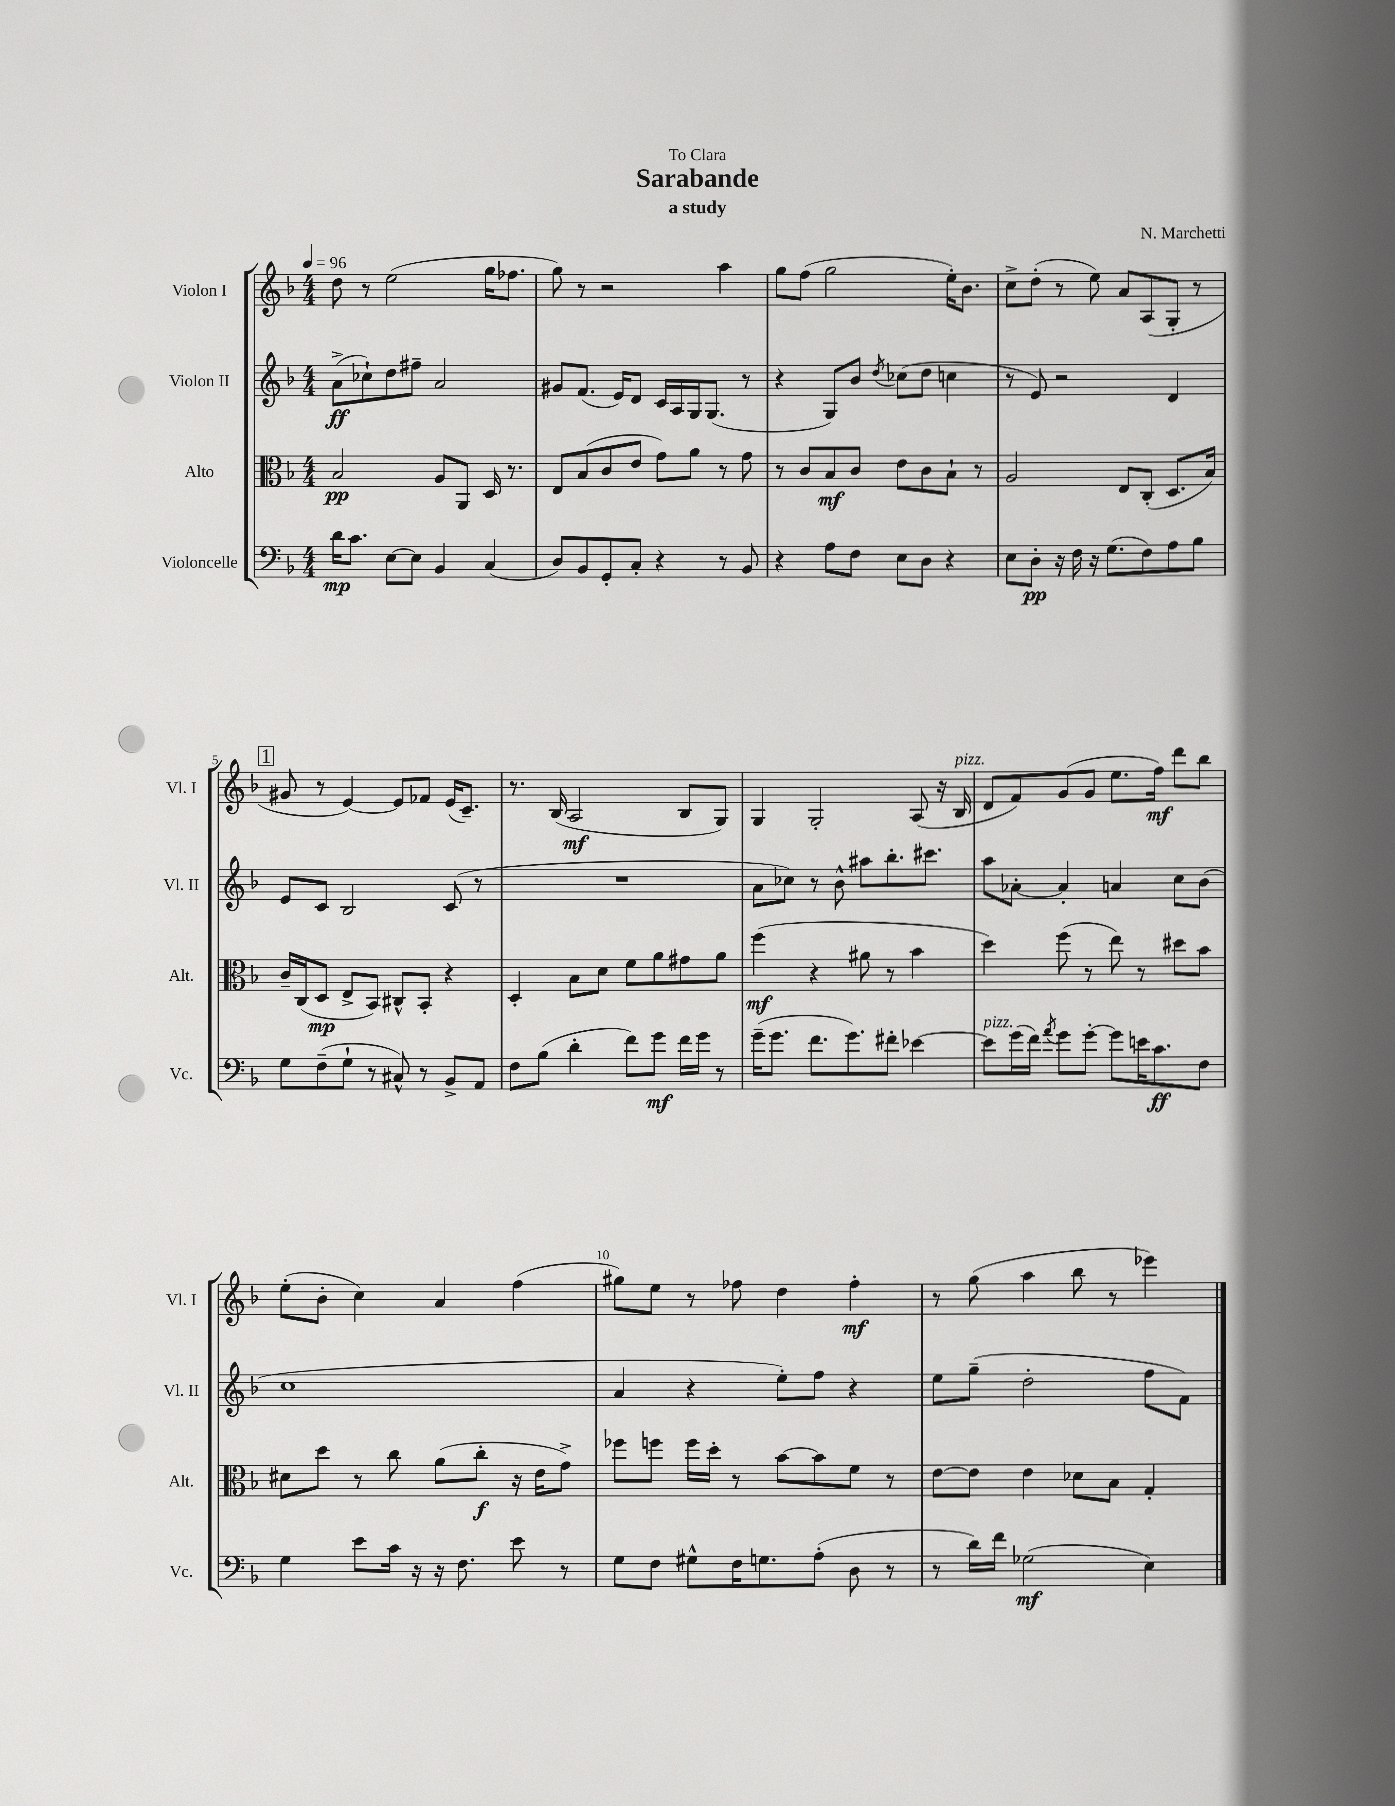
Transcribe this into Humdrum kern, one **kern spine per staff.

**kern	**dynam	**kern	**dynam	**kern	**dynam	**kern	**dynam
*part4	*part4	*part3	*part3	*part2	*part2	*part1	*part1
*staff4	*staff4	*staff3	*staff3	*staff2	*staff2	*staff1	*staff1
*I"Violoncelle	*	*I"Alto	*	*I"Violon II	*	*I"Violon I	*
*I'Vc.	*	*I'Alt.	*	*I'Vl. II	*	*I'Vl. I	*
*clefF4	*	*clefC3	*	*clefG2	*	*clefG2	*
*k[b-]	*	*k[b-]	*	*k[b-]	*	*k[b-]	*
*M4/4	*	*M4/4	*	*M4/4	*	*M4/4	*
*MM96	*	*MM96	*	*MM96	*	*MM96	*
=1	=1	=1	=1	=1	=1	=1	=1
16d\KL	mp	2B-/	pp	(8a^\L	ff	8dd\	.
8.c\J	.	.	.	.	.	.	.
.	.	.	.	8cc-X`\)	.	8r	.
[8E\L	.	.	.	8dd\	.	(2ee\	.
8E\J]	.	.	.	8ff#X~\J	.	.	.
4BB-/	.	8A/L	.	2a/	.	.	.
.	.	8AA/J	.	.	.	.	.
(4C/	.	16D/	.	.	.	16gg\KL	.
.	.	8.r	.	.	.	8.ff-X\J	.
=2	=2	=2	=2	=2	=2	=2	=2
8D/L)	.	8E/L	.	8g#X/L	.	8gg\)	.
8BB-/	.	(8B-/	.	(8.f/J	.	8r	.
8GG'/	.	8c/	.	.	.	2r	.
.	.	.	.	16e/KL)	.	.	.
8C'/J	.	8e/J	.	8d/J	.	.	.
4r	.	8g\L)	.	16c/LL	.	.	.
.	.	.	.	16A/	.	.	.
.	.	8a\J	.	16G/J	.	.	.
.	.	.	.	(8.G/J	.	.	.
8r	.	8r	.	.	.	4aa\	.
8BB-/	.	8g\	.	8r	.	.	.
=3	=3	=3	=3	=3	=3	=3	=3
4r	.	8r	.	4r	.	8gg\L	.
.	.	8c/L	.	.	.	(8ff\J	.
8A\L	.	8B-/	mf	8G/L)	.	2gg\	.
8F\J	.	8c/J	.	8b-/J	.	.	.
.	.	.	.	8qdd/	.	.	.
8E\L	.	8e\L	.	(8cc-X\L	.	.	.
8D\J	.	8c\	.	8dd\J	.	.	.
4r	.	8B-`\J	.	4ccn\	.	16ee'\KL)	.
.	.	.	.	.	.	8.b-\J	.
.	.	8r	.	.	.	.	.
=4	=4	=4	=4	=4	=4	=4	=4
8E\L	.	2A/	.	8r	.	8cc^\L	.
8D'\J	pp	.	.	8e/)	.	(8dd'\J	.
16r	.	.	.	2r	.	8r	.
16F\	.	.	.	.	.	.	.
16r	.	.	.	.	.	8ee\)	.
(8.G\L	.	.	.	.	.	.	.
.	.	8E/L	.	.	.	8a/L	.
8F\)	.	(8C'/J	.	.	.	(8A/	.
8A\	.	8.D/L	.	4d/	.	8G'/J	.
8B-\J	.	.	.	.	.	8r	.
.	.	16B-/Jk)	.	.	.	.	.
!!LO:LB:g=z
!!LO:REH:place=s1:t=1
=5	=5	=5	=5	=5	=5	=5	=5
8G\L	.	16c~/LL	.	8e/L	.	8g#X/	.
.	.	(16C/J	.	.	.	.	.
(8F~\	.	8D/J	mp	8c/J	.	8r	.
8G`\J	.	8E^/L	.	2B-/	.	[4e/)	.
8r	.	8BB-/J)	.	.	.	.	.
8C#X^^/)	.	8C#X^^/L	.	.	.	8e/L]	.
8r	.	8BB-'/J	.	.	.	8f-X/J	.
8BB-^/L	.	4r	.	(8c/	.	(16e/KL	.
.	.	.	.	.	.	8.c~/J)	.
8AA/J	.	.	.	8r	.	.	.
=6	=6	=6	=6	=6	=6	=6	=6
8F\L	.	4D'/	.	1r	.	8.r	.
(8B-\J	.	.	.	.	.	.	.
.	.	.	.	.	.	(16B-/	.
4d'\	.	8B-\L	.	.	.	2A/	mf
.	.	8d\J	.	.	.	.	.
8f\L)	.	8f\L	.	.	.	.	.
8g\J	mf	8a\	.	.	.	.	.
16f\LL	.	8g#X\	.	.	.	8B-/L	.
16g\JJ	.	.	.	.	.	.	.
8r	.	8a\J	.	.	.	8G/J)	.
=7	=7	=7	=7	=7	=7	=7	=7
(16g~\KL	.	(4ff\	mf	8a\L	.	4G/	.
8.g\J	.	.	.	.	.	.	.
.	.	.	.	8cc-X\J)	.	.	.
8.f\L	.	4r	.	8r	.	2G'/	.
.	.	.	.	8b-^^\	.	.	.
8.g\)	.	.	.	.	.	.	.
.	.	8a#X\	.	8aa#X\L	.	.	.
8f#X'\J	.	8r	.	8.bb-'\	.	.	.
[4e-X\	.	4b-\	.	.	.	(8A/	.
.	.	.	.	8.ccc#X\J	.	.	.
.	.	.	.	.	.	16r	.
!	!	!	!	!	!	!LO:TX:a:i:t=pizz.	!
.	.	.	.	.	.	16B-/	.
=8	=8	=8	=8	=8	=8	=8	=8
!LO:TX:a:i:t=pizz.	!	!	!	!	!	!	!
8e-\L]	.	4dd\)	.	8aa\L	.	8d/L	.
(16g\L	.	.	.	[8a-X'\J	.	8f/)	.
16f\JJ)	.	.	.	.	.	.	.
8qa/	.	.	.	.	.	.	.
8g\L	.	(8ff\	.	4a-'/]	.	(8g/	.
[8g'\J	.	8r	.	.	.	8g/J	.
8g\L]	.	8ee\)	.	4an/	.	8.ee\L	.
16en\K	.	8r	.	.	.	.	.
8.c\	ff	.	.	.	.	16ff\Jk)	mf
.	.	8dd#X\L	.	8cc\L	.	8ddd\L	.
8F\J	.	8b-\J	.	(8b-\J	.	8bb-\J	.
!!LO:LB:g=z
=9	=9	=9	=9	=9	=9	=9	=9
4G\	.	8d#X\L	.	1cc	.	(8ee'\L	.
.	.	8dd\J	.	.	.	8b-'\J	.
8e\L	.	8r	.	.	.	4cc\)	.
16c\Jk	.	8cc\	.	.	.	.	.
16r	.	.	.	.	.	.	.
16r	.	(8a\L	.	.	.	4a/	.
8.F\	.	.	.	.	.	.	.
.	.	8cc'\J	f	.	.	.	.
8e\	.	16r	.	.	.	(4ff\	.
.	.	16e\KL	.	.	.	.	.
8r	.	8g^\J)	.	.	.	.	.
=10	=10	=10	=10	=10	=10	=10	=10
8G\L	.	8ff-X\L	.	4a/	.	8gg#X\L)	.
8F\J	.	8ffn\J	.	.	.	8ee\J	.
8G#X^^\L	.	16ff\LL	.	4r	.	8r	.
.	.	16dd'\JJ	.	.	.	.	.
16F\K	.	8r	.	.	.	8ff-X\	.
8.Gn\	.	.	.	.	.	.	.
.	.	[8b-\L	.	8ee'\L)	.	4dd\	.
(8A'\J	.	8b-\]	.	8ff\J	.	.	.
8D\	.	8f\J	.	4r	.	4ff-'\	mf
8r	.	8r	.	.	.	.	.
=11	=11	=11	=11	=11	=11	=11	=11
8r	.	[8e\L	.	8ee\L	.	8r	.
16d\LL)	.	8e\J]	.	(8gg~\J	.	(8gg\	.
16f\JJ	.	.	.	.	.	.	.
(2G-X\	mf	4e\	.	2dd'\	.	4aa\	.
.	.	8d-X\L	.	.	.	8bb-\	.
.	.	8B-\J	.	.	.	8r	.
4E\)	.	4G'/	.	8ff\L	.	4eee-X\)	.
.	.	.	.	8f\J)	.	.	.
==	==	==	==	==	==	==	==
*-	*-	*-	*-	*-	*-	*-	*-
